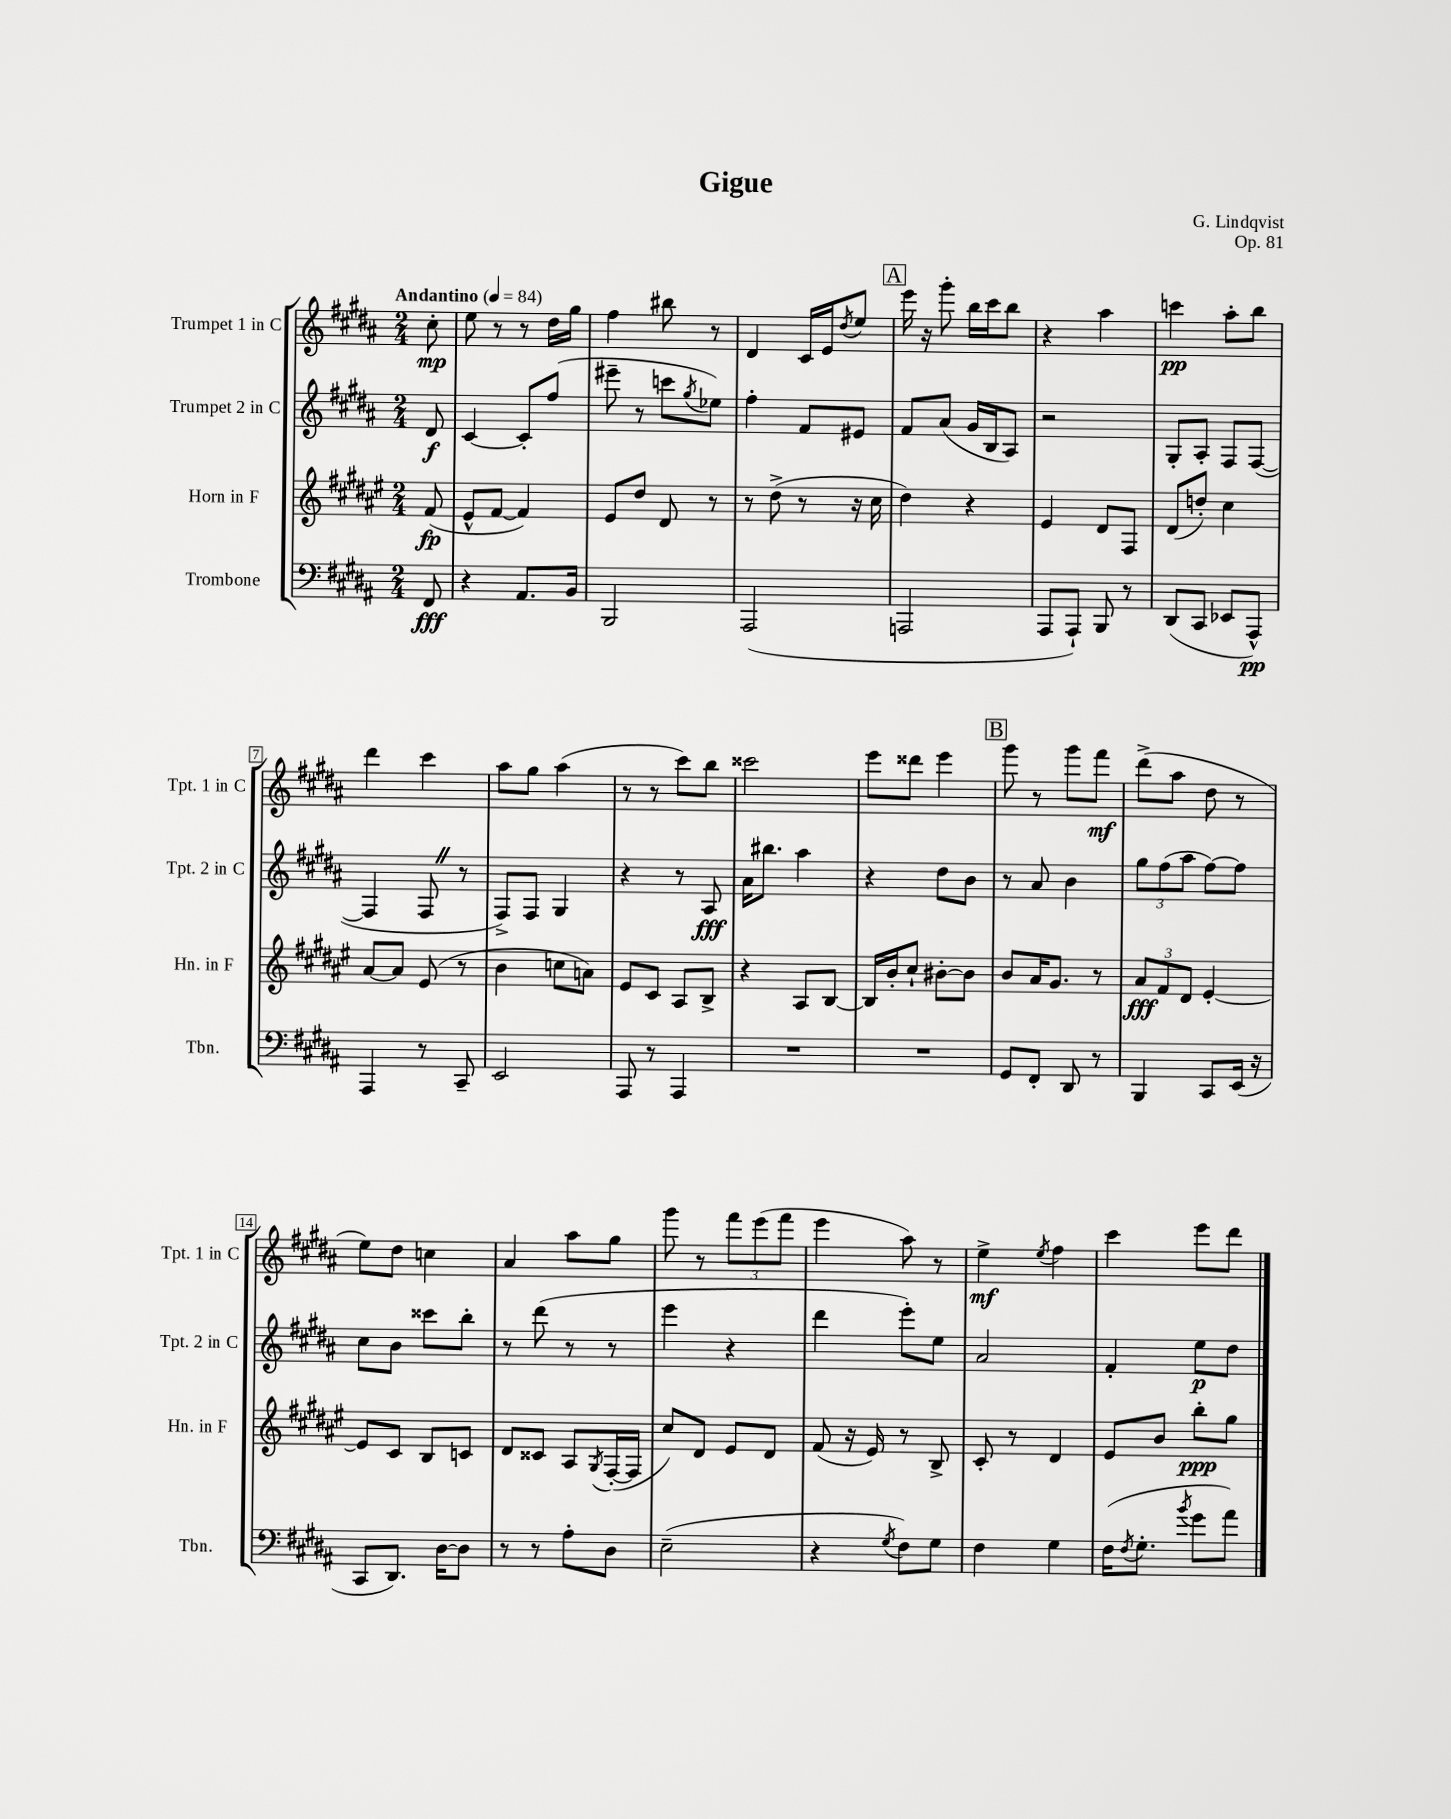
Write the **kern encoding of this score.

**kern	**kern	**kern	**kern
*staff4	*staff3	*staff2	*staff1
*clefF4	*clefG2	*clefG2	*clefG2
*k[f#c#g#d#a#]	*k[f#c#g#d#a#e#]	*k[f#c#g#d#a#]	*k[f#c#g#d#a#]
*M2/4	*M2/4	*M2/4	*M2/4
*MM84	*MM84	*MM84	*MM84
8FF#	(8f#	8d#	8cc#'
=	=	=	=
4r	8e#^^	[4c#	8ee
.	[8f#	.	8r
8.AA#	4f#])	8c#']	8r
.	.	(8ff#	16dd#
16BB	.	.	16gg#
=	=	=	=
2BBB	8e#	8eee#~	4ff#
.	8dd#	8r	.
.	8d#	8ccc	8bb#
.	.	8qgg#	.
.	8r	8ee-)	8r
=	=	=	=
(2AAA#	8r	4ff#'	4d#
.	(8dd#^	.	.
.	8r	8f#	16c#
.	.	.	16e
.	.	.	8qdd#
.	16r	8e#	8ee
.	16cc#	.	.
=	=	=	=
2AAA	4dd#)	8f#	16eee
.	.	.	16r
.	.	(8a#	8ggg#'
.	4r	16g#	16bb
.	.	16B	16ccc#
.	.	8A#)	8bb
=	=	=	=
8AAA#	4e#	2r	4r
8AAA#`)	.	.	.
8BBB	8d#	.	4aa#
8r	8F#	.	.
=	=	=	=
(8DD#	(8d#	8G#'	4ccc
8CC#	8dd')	8A#'	.
8EE-	4cc#	8F#	8aa#'
8AAA#^^)	.	([8F#	8bb
=	=	=	=
4AAA#	[8a#	4F#]	4ddd#
.	8a#]	.	.
8r	(8e#	8F#	4ccc#
8CC#~	8r	8r	.
=	=	=	=
2EE	4b	8F#^)	8aa#
.	.	8F#	8gg#
.	8cc	4G#	(4aa#
.	8a)	.	.
=	=	=	=
8AAA#	8e#	4r	8r
8r	8c#	.	8r
4AAA#	8A#	8r	8ccc#)
.	8B^	8A#	8bb
=	=	=	=
2r	4r	16a#	2ccc##
.	.	8.bb#	.
.	8A#	4aa#	.
.	[8B	.	.
=	=	=	=
2r	16B]	4r	8eee
.	16b'	.	.
.	8cc#`	.	8ddd##
.	[8b#'	8dd#	4eee
.	8b#]	8b	.
=	=	=	=
8GG#	8b	8r	8ggg#
8FF#'	16a#	8a#	8r
.	8.g#	.	.
8DD#	.	4b	8ggg#
8r	8r	.	8fff#
=	=	=	=
4BBB	12a#	12gg#	(8ddd#^
.	12f#	(12ff#	.
.	.	.	8aa#
.	12d#	12aa#	.
8CC#	[4e#'	[8ff#)	8dd#
(16EE	.	8ff#]	8r
16r	.	.	.
=	=	=	=
8CC#	8e#]	8cc#	8ee)
8.DD#)	8c#	8b	8dd#
.	8B	8ccc##	4cc
[16D#	.	.	.
8D#]	8c	8bb'	.
=	=	=	=
8r	8d#	8r	4a#
8r	8c##	(8ddd#	.
8A#'	8A#	8r	8aa#
.	8qG#	.	.
8D#	([16F#'	8r	8gg#
.	16F#]	.	.
=	=	=	=
(2E~	8cc#)	4eee	8ggg#
.	8d#	.	8r
.	8e#	4r	12fff#
.	.	.	(12eee
.	8d#	.	.
.	.	.	12fff#
=	=	=	=
4r	(8f#	4ddd#	4eee
.	16r	.	.
.	16e#)	.	.
8qG#	.	.	.
8F#)	8r	8eee')	8aa#)
8G#	8B^	8ee	8r
=	=	=	=
4F#	8c#'	2a#	4ee^
.	8r	.	.
.	.	.	8qee
4G#	4d#	.	4ff#
=	=	=	=
(16F#	8e#	4f#'	4ccc#
8qF#	.	.	.
8.G#'	.	.	.
.	8b	.	.
8qb	.	.	.
8g#	8bb'	8ee	8eee
8a#)	8gg#	8dd#	8ddd#
==	==	==	==
*-	*-	*-	*-
